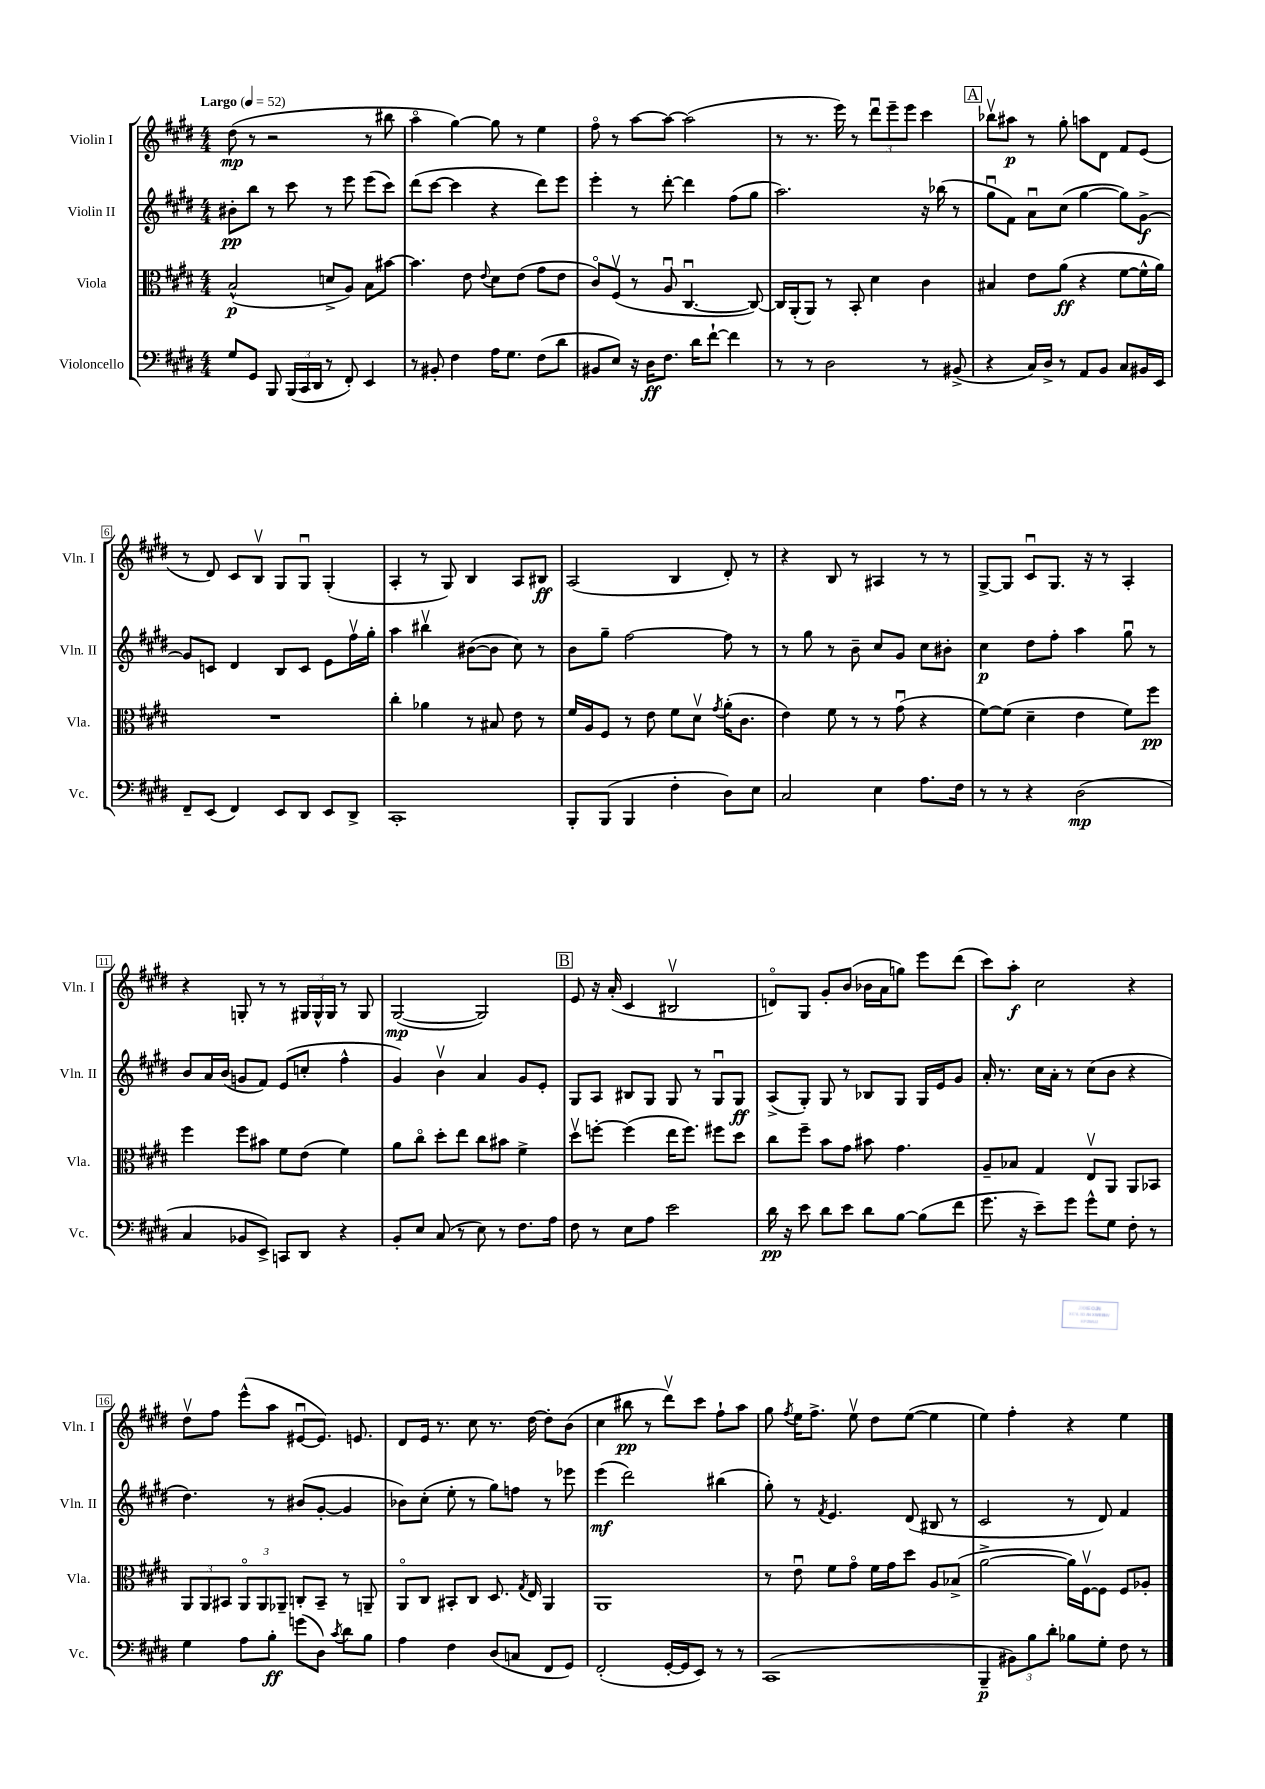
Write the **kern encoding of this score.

**kern	**kern	**kern	**kern
*staff4	*staff3	*staff2	*staff1
*clefF4	*clefC3	*clefG2	*clefG2
*k[f#c#g#d#]	*k[f#c#g#d#]	*k[f#c#g#d#]	*k[f#c#g#d#]
*M4/4	*M4/4	*M4/4	*M4/4
*MM52	*MM52	*MM52	*MM52
8G#	(2B^^	8b#'	(8dd#
8GG#	.	8bb	8r
8BBB	.	8r	2r
(24BBB	.	8ccc#	.
24CC#	.	.	.
24DD#	.	.	.
8r	8d^	8r	.
8FF#')	8A)	8eee	.
4EE	8B	(8eee	8r
.	[8b#	8ccc#)	8bb#
=	=	=	=
8r	4.b#]	(8ddd#	4aao
8BB#'	.	[8ccc#	.
4F#	.	4ccc#]	[4gg#)
.	8e	.	.
.	8qqe	.	.
16A	8d#	4r	8gg#]
8.G#	.	.	.
.	(8e	.	8r
(8F#	8g#	8ddd#)	4ee
8d#	8e	8eee	.
=	=	=	=
8BB#	8c#o)	4eee'	8ff#o
8E)	(8F#v	.	8r
16r	8r	8r	[8aa
16D#	.	.	.
8.F#	8Au	[8ddd#'	8aa_
.	[4.C#u	4ddd#]	(2aa]
16d#	.	.	.
[8f#`	.	.	.
4f#]	.	(8ff#	.
.	8C#_)	8gg#	.
=	=	=	=
8r	16C#]	2.aa)	8r
.	(16AA'	.	.
8r	8AA)	.	8.r
2D#	8r	.	.
.	.	.	16eee)
.	8BB'	.	8r
.	4d#	.	12ddd#u
.	.	.	12eee~
.	.	.	12eee
8r	4c#	16r	4ccc#
.	.	(16bb-	.
(8BB#^	.	8r	.
=	=	=	=
4r	4B#	8gg#u	8bb-v
.	.	8f#)	8aa#
16C#)	8e	8au	8r
16D#^	.	.	.
8r	(8a	(8cc#	8gg#'
8AA	4r	[4gg#	8aa
8BB	.	.	8d#
8C#	[8f#	8gg#])	8f#
16BB#	16f#^^]	[8g#^	(8e
16EE	16a)	.	.
=	=	=	=
8FF#~	1r	8g#]	8r
(8EE	.	8c	8d#)
4FF#)	.	4d#	8c#
.	.	.	8Bv
8EE	.	8B	8G#
8DD#	.	8c	8G#u
8EE	.	8e	(4G#'
8DD#^	.	16ff#v	.
.	.	16gg#'	.
=	=	=	=
1CC#'	4cc#'	4aa	4A'
.	4a-	4bb#v	8r
.	.	.	8G#)
.	8r	([8b#	4B
.	8B#	8b#]	.
.	8e	8cc#)	8A
.	8r	8r	8B#
=	=	=	=
8BBB'	16f#	8b	(2A
.	16A	.	.
(8BBB	8F#	8gg#~	.
4BBB	8r	[2ff#	.
.	8e	.	.
4F#'	8f#	.	4B
.	8d#v	.	.
.	8qg#	.	.
8D#)	(16a'	8ff#]	8d#')
.	8.c#	.	.
8E	.	8r	8r
=	=	=	=
2C#	4e)	8r	4r
.	.	8gg#	.
.	8f#	8r	8B
.	8r	8b~	8r
4E	8r	8cc#	4A#
.	(8g#u	8g#	.
8.A	4r	8cc#	8r
.	.	8b#'	8r
16F#	.	.	.
=	=	=	=
8r	[8f#)	4cc#	[8G#^
8r	(8f#]	.	8G#]
4r	4d#~	8dd#	8c#u
.	.	8ff#'	8.G#
(2D#	4e	4aa	.
.	.	.	16r
.	.	.	8r
.	8f#)	8gg#u	4A'
.	8ff#	8r	.
=	=	=	=
4C#	4ff#	8b	4r
.	.	16a	.
.	.	(16b	.
8BB-	8ff#	8g	8G'
8EE^)	8b#	8f#)	8r
8CC	8f#	(8e	8r
8DD#	(8e	8cc'	24G#
.	.	.	24G#^^
.	.	.	24G#
4r	4f#)	4ff#^^	8r
.	.	.	8G#
=	=	=	=
8BB'	8a	4g#)	([2G#
8E	8cc#o	.	.
(8C#	8dd#'	4bv	.
8r	8ee	.	.
8E)	8cc#	4a	2G#])
8r	8b#	.	.
8.F#	4f#^	8g#	.
.	.	8e'	.
16A	.	.	.
=	=	=	=
8F#	8dd#v	8G#	8e
8r	[8ff'	8A	16r
.	.	.	(16a'
8E	(4ff]	8B#	4c#
8A	.	8G#	.
2e	16ee	8G#	2B#v
.	8.ff)	.	.
.	.	8r	.
.	8ff#	8G#u	.
.	8dd#	8G#	.
=	=	=	=
16d#	8cc#	(8A^	8do)
16r	.	.	.
8e	8ff#~	8G#')	8G#
8d#	8b	8G#	8g#'
8e	8g#	8r	(8b
8d#	8b#	8B-	16b-
.	.	.	16a
[8B	4.g#	8G#	8gg)
(8B]	.	16G#	8eee
.	.	16e	.
8f#	.	8g#	(8ddd#
=	=	=	=
8.g#	8A~	16a'	8ccc#)
.	.	8.r	.
.	8B-	.	8aa'
16r	.	.	.
8e~)	4G#	16cc#	2cc#
.	.	16a'	.
8g#	.	8r	.
8g#^^	8Ev	(8cc#	.
8G#	8AA	8b	.
8F#'	8AA	4r	4r
8r	8BB-	.	.
=	=	=	=
4G#	12AA	4.dd#)	8dd#v
.	12AA	.	.
.	.	.	8ff#
.	12BB#	.	.
8A	12AAo	.	(8eee^^
.	12AA	.	.
8B'	.	8r	8aa
.	12AA-~	.	.
(8g	8C'	(8b#	[8e#u
8D#)	8BB#~	[8g#'	8.e#])
8qc#	.	.	.
8d#	8r	4g#]	.
.	.	.	8.e
8B	8AA~	.	.
=	=	=	=
4A	8AAo	8b-)	8d#
.	8C#	(8cc#'	16e
.	.	.	8.r
4F#	8BB#'	8ee'	.
.	8C#	8r	8cc#
(8D#	8.D#	8gg#)	8.r
8C	.	8ff	.
.	8qG#	.	.
.	16E	.	[16dd#
8FF#	4AA	8r	8dd#']
8GG#)	.	8eee-	(8b
=	=	=	=
(2FF#'	1AA	(4eee	4cc#
.	.	2ddd#)	8bb#
.	.	.	8r
[16GG#'	.	.	8ddd#v)
16GG#]	.	.	.
8EE)	.	.	8ccc#
8r	.	(4bb#	8ff#`
8r	.	.	8aa
=	=	=	=
(1CC#	8r	8gg#')	8gg#
.	.	.	8qff#
.	8eu	8r	16ee
.	.	.	8.ff#^
.	.	8qf#	.
.	8f#	4.e	.
.	8g#o	.	8eev
.	16f#	.	8dd#
.	16g#	.	.
.	8dd#	(8d#	([8ee
.	8A	8B#	4ee]
.	(8B-^	8r	.
=	=	=	=
4BBB~	[2a^	2c#	4ee)
12BB#)	.	.	4ff#'
12B	.	.	.
12d#'	.	.	.
8B-	16a])	8r	4r
.	[16F#v	.	.
8G#'	8F#]	8d#)	.
8F#	8F#	4f#	4ee
8r	8A-'	.	.
==	==	==	==
*-	*-	*-	*-
